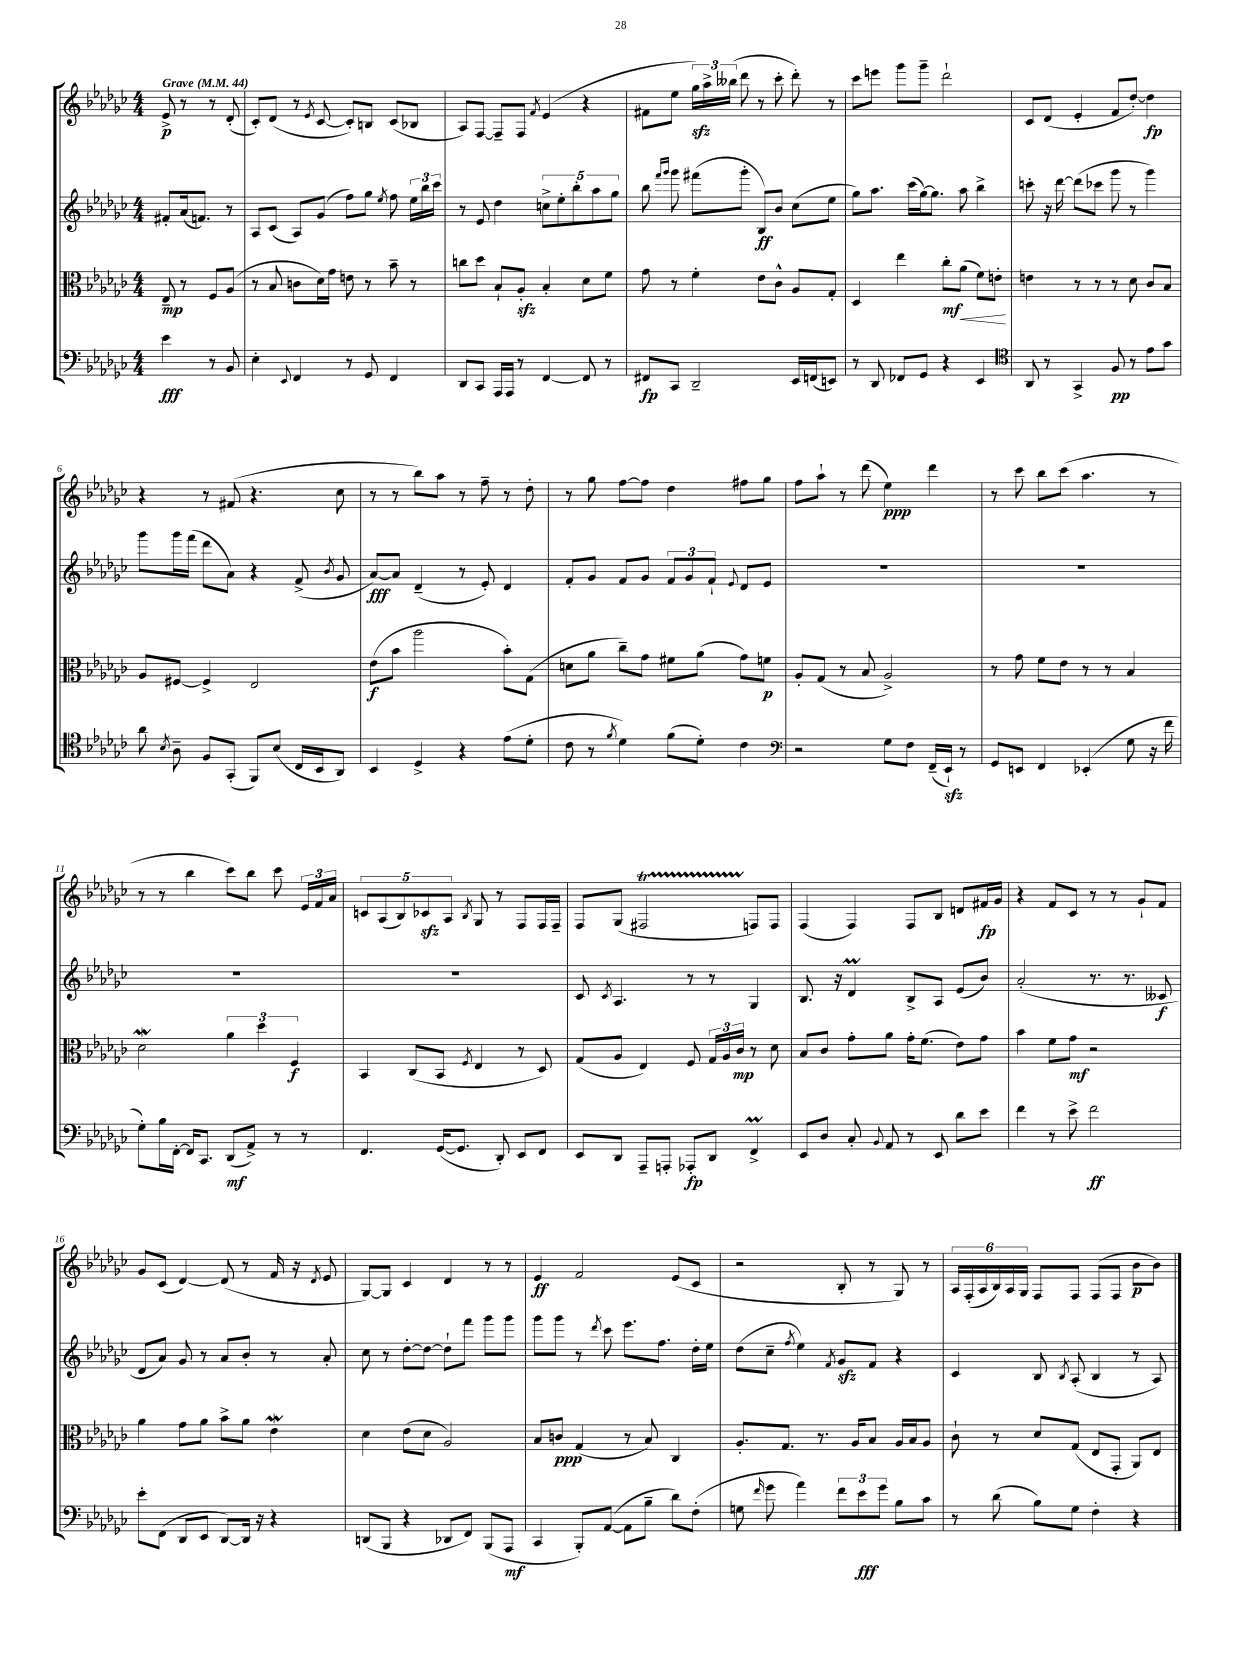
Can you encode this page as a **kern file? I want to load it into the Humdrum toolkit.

**kern	**kern	**kern	**kern
*staff4	*staff3	*staff2	*staff1
*clefF4	*clefC3	*clefG2	*clefG2
*k[b-e-a-d-g-c-]	*k[b-e-a-d-g-c-]	*k[b-e-a-d-g-c-]	*k[b-e-a-d-g-c-]
*M4/4	*M4/4	*M4/4	*M4/4
*MM44	*MM44	*MM44	*MM44
4e-\	8E-~/	8f#'/L	8e-^/
.	8r	(16a-/k	8r
.	.	8.f/J)	.
8r	8F/L	.	8r
8BB-/	(8A-/J	8r	(8d-'/
=	=	=	=
4E-'\	8r	8A-/L	8c-'/L)
.	8B-/	(8c-/J	(8d-/J
8qqEE-/	.	.	.
4FF/	8c\L	8A-/L)	8r
.	.	.	8qe-/
.	16d-\L)	(8g-/J	[8c-/
.	16g-\JJ	.	.
8r	8e\	8ff\L)	8c-'/]L)
8GG-/	8r	8gg-\J	8B/J
.	.	8qee-/	.
4FF/	8b-~\	8ff\	(8c-/L
.	8r	24ee-\LL	8B-/J
.	.	24bb-\	.
.	.	24ccc-\JJ	.
=	=	=	=
8DD-/L	8cc\L	8r	8A-/L)
8CC-/J	8dd-\J	8e-/	[8F/J
16AAA-/LL	8B-`/L	4dd-\	8F~/]L
16AAA-/JJ	.	.	.
8r	8A-'/J	.	8F/J
.	.	.	8qf/
[4FF/	4B-'/	10cc^\L	(4e-/
.	.	10ee-'\	.
.	.	10bb-'\	.
8FF/]	8d-\L	.	4r
.	.	10aa-\	.
8r	8f\J	.	.
.	.	10gg-\J	.
=	=	=	=
8FF#/L	8g-\	8bb-\	8f#\L
.	.	16qqfff/LL	.
.	.	16qqggg-/JJ	.
8CC-/J	8r	8ggg-\	8ee-\J
2DD-~/	4f'\	(8fff#\L	24gg-\LL)
.	.	.	24aa-^\
.	.	.	(24bb--\JJ
.	.	8ggg-'\J	8ddd-\
.	8e-\L	8B-/L)	8r
.	8c-^^\J	8b-/J	8ccc-'\
16EE-/LL	8A-/L	(8cc-\L	8ddd-'\)
(16FF/J	.	.	.
8EE/J)	8G-'/J	8ee-\J	8r
=	=	=	=
8r	4D-/	8gg-\L)	8ccc-\L
8DD-/	.	8.aa-\J	8eee\J
8FF-/L	4ee-\	.	8ggg-\L
.	.	(16ccc-\LL	.
8GG-/J	.	[16gg-\J)	8ggg-~\J
.	.	8.gg-\]J	.
4r	8cc-'\L	.	2ddd-`\
.	(8a-\J	8aa-\	.
4EE-/	8f\L)	4bb-^\	.
.	8e'\J	.	.
=	=	=	=
*clefC4	*	*	*
8AA-/	4e\	8ccc'\	8c-/L
8r	.	16r	(8d-/J
.	.	[16ddd-\	.
4GG-^/	8r	(8ddd-\]L	4e-'/
.	8r	8ccc-\J	.
8F/	8r	8ggg-\	8f/L
8r	8d-\	8r	[8dd-'/J)
8e-\L	8c-/L	4ggg-\)	4dd-\]
8g-\J	8B-/J	.	.
=	=	=	=
8a-\	8A-/L	8ggg-\L	4r
8qB-/	.	.	.
8A-~\	[8F#/J	16ggg-\L	.
.	.	(16fff\JJ	.
8F/L	4F#^/]	8ddd-\L	8r
(8GG-'/J	.	8a-\J)	(8f#/
8FF/L)	2E-/	4r	4.r
(8B-/J	.	.	.
16C-/LL	.	(8f^/	.
16BB-/J	.	.	.
.	.	8qb-/	.
8AA-/J)	.	8g-/	8cc-\
=	=	=	=
4BB-/	(8e-\L	[8a-/L)	8r
.	8b-\J	8a-/]J	8r
4D-^/	2aa-\	(4d-~/	8bb-\L)
.	.	.	8aa-\J
4r	.	8r	8r
.	.	8e-'/)	8ff~\
(8e-\L	8b-'\L)	4d-/	8r
8d-'\J	(8G-\J	.	8dd-'\
=	=	=	=
8c-\	8d\L	8f'/L	8r
8r	8a-\J	8g-/J	8gg-\
8qf/	.	.	.
4d-\)	8cc-~\L)	8f/L	[8ff\L
.	8g-\J	8g-/J	8ff\]J
(8f\L	8f#\L	12f/L	4dd-\
.	.	12g-/	.
8d-'\J)	(8a-\J	.	.
.	.	12f`/J	.
.	.	8qqe-/	.
4c-\	8g-\L)	8d-/L	8ff#\L
.	8f\J	8e-/J	8gg-\J
=	=	=	=
*clefF4	*	*	*
2r	8A-'/L	1r	8ff\L
.	(8G-/J	.	8aa-`\J
.	8r	.	8r
.	8B-/	.	(8ddd-\
8G-\L	2A-^/)	.	4ee-\)
8F\J	.	.	.
(16FF~/LL	.	.	4ddd-\
16EE-`/JJ)	.	.	.
8r	.	.	.
=	=	=	=
8GG-/L	8r	1r	8r
8EE/J	8g-\	.	8ccc-\
4FF/	8f\L	.	8bb-\L
.	8e-\J	.	(8ccc-\J
(4EE-'/	8r	.	4.aa-\
.	8r	.	.
8G-\	4B-/	.	.
16r	.	.	8r
16f\	.	.	.
=	=	=	=
8G-'\L)	2d-\	1r	8r
16B-\L	.	.	8r
[16FF'\JJ	.	.	.
16FF/]LK	.	.	4bb-\
8.CC-/J	.	.	.
(8DD-/L	6a-\	.	8ccc-\L)
8AA-^/J)	.	.	8bb-\J
.	6dd-\	.	.
8r	.	.	8ccc-\
.	6F/	.	.
8r	.	.	24e-/LL
.	.	.	24f/
.	.	.	24a-/JJ
=	=	=	=
4.FF/	4BB-/	1r	10c/L
.	.	.	(10A-/
.	.	.	10B-/)
.	(8C-/L	.	.
.	.	.	10c-/
([16GG-/LK	8BB-/J	.	.
.	.	.	10A-/J
8.GG-/]J	.	.	.
.	8qF/	.	8qB-/
.	4E-/	.	8G-/
8DD-'/)	.	.	8r
8EE-/L	8r	.	8F/L
8FF/J	8D-/)	.	16F/L
.	.	.	16F~/JJ
=	=	=	=
8EE-/L	(8G-/L	8c-/	8F/L
.	.	8qc-/	.
8DD-/J	8A-/J	4.A-/	(8G-/J
8AAA-~/L	4E-/)	.	2F#/
8AAA'/J	.	.	.
8AAA-'/L	8F/	8r	.
8DD-/J	24G-/LL	8r	.
.	24A-/	.	.
.	24c-/JJ	.	.
4FF^/	8r	4G-/	8F/L)
.	8d-\	.	8F/J
=	=	=	=
8EE-/L	8B-/L	8.B-/	(4F/
8D-/J	8c-/J	.	.
.	.	16r	.
8C-'/	8g-'\L	4d-/	4F/)
8qqBB-/	.	.	.
8AA-/	8a-\J	.	.
8r	16g-'\LK	8B-^/L	8F/L
.	(8.f\J	.	.
8EE-/	.	8A-/J	8B-/J
8d-\L	8e-\L)	(8e-/L	8d/L
8e-\J	8g-\J	8b-/J)	16f#/L
.	.	.	16g-/JJ
=	=	=	=
4f\	4b-\	(2a-'/	4r
8r	8f\L	.	8f/L
8e-^\	8g-\J	.	8c-/J
2f\	2r	8.r	8r
.	.	.	8r
.	.	8.r	.
.	.	.	8g-`/L
.	.	8c--/	8f/J
=	=	=	=
8e-'\L	4a-\	8d-/L	8g-/L
(8FF\J	.	8a-/J)	(8c-/J
8DD-/L	8g-\L	8g-/	[4d-/)
8EE-/J	8a-\J	8r	.
[8DD-/L)	8b-^\L	8a-/L	(8d-/]
16DD-/]Jk	8a-\J	8b-'/J	8r
16r	.	.	.
4r	4e-\	8r	16f/
.	.	.	16r
.	.	.	8qd-/
.	.	8a-'/	8e-/
=	=	=	=
(8DD/L	4d-\	8cc-\	[8G-/L)
8BBB-/J	.	8r	8G-/]J
4r	(8e-\L	[8dd-'\L	4c-/
.	8d-\J	8dd-\_J	.
8DD-/L	2A-/)	8dd-`\]L	4d-/
8FF/J)	.	8fff\J	.
(8BBB-/L	.	8ggg-\L	8r
8AAA-/J	.	8ggg-\J	8r
=	=	=	=
4CC-/	8B-/L	8ggg-\L	4e-/
.	8c/J	8ggg-\J	.
8BBB-'/L)	(4G-/	8r	2f/
.	.	8qddd-/	.
([8AA-/J	.	8ccc-\	.
8AA-\]L	8r	8.eee-\L	.
8B-~\J	8B-/)	.	.
.	.	8.ff\J	.
8d-\L)	4C-/	.	(8e-/L
(8F'\J	.	16dd-'\LL	8c-/J
.	.	16ee-\JJ	.
=	=	=	=
8G\	8.A-'/L	(8dd-\L	2r
16qqf/	.	.	.
8g-\	.	8cc-~\J	.
.	8.G-/J	.	.
.	.	8qff/	.
4a-\)	.	4ee-\)	.
.	8.r	.	.
.	.	8qf/	.
12f\L	.	8g-/L	8B-'/
.	16A-/LK	.	.
12e-\	.	.	.
.	8B-/J	8f/J	8r
12g-\J	.	.	.
8B-\L	16A-/LL	4r	8G-/)
.	16B-/J	.	.
8c-\J	8A-/J	.	8r
=	=	=	=
8r	8c-`\	4c-/	24A-/LL
.	.	.	(24F'/
.	.	.	24A-/
(8d-\	8r	.	24B-/)
.	.	.	24A-/
.	.	.	24G-/JJ
8B-\L)	8d-/L	8B-/	8F/L
.	.	8qB-/	.
8G-\J	(8G-/J	(8A-'/	8F/J
4F'\	8E-/L	4B-/	(8F/L
.	8GG-'/J	.	8F/J
4r	8AA-/L)	8r	8b-\L
.	8E-/J	8A-/)	8b-\J)
==	==	==	==
*-	*-	*-	*-
